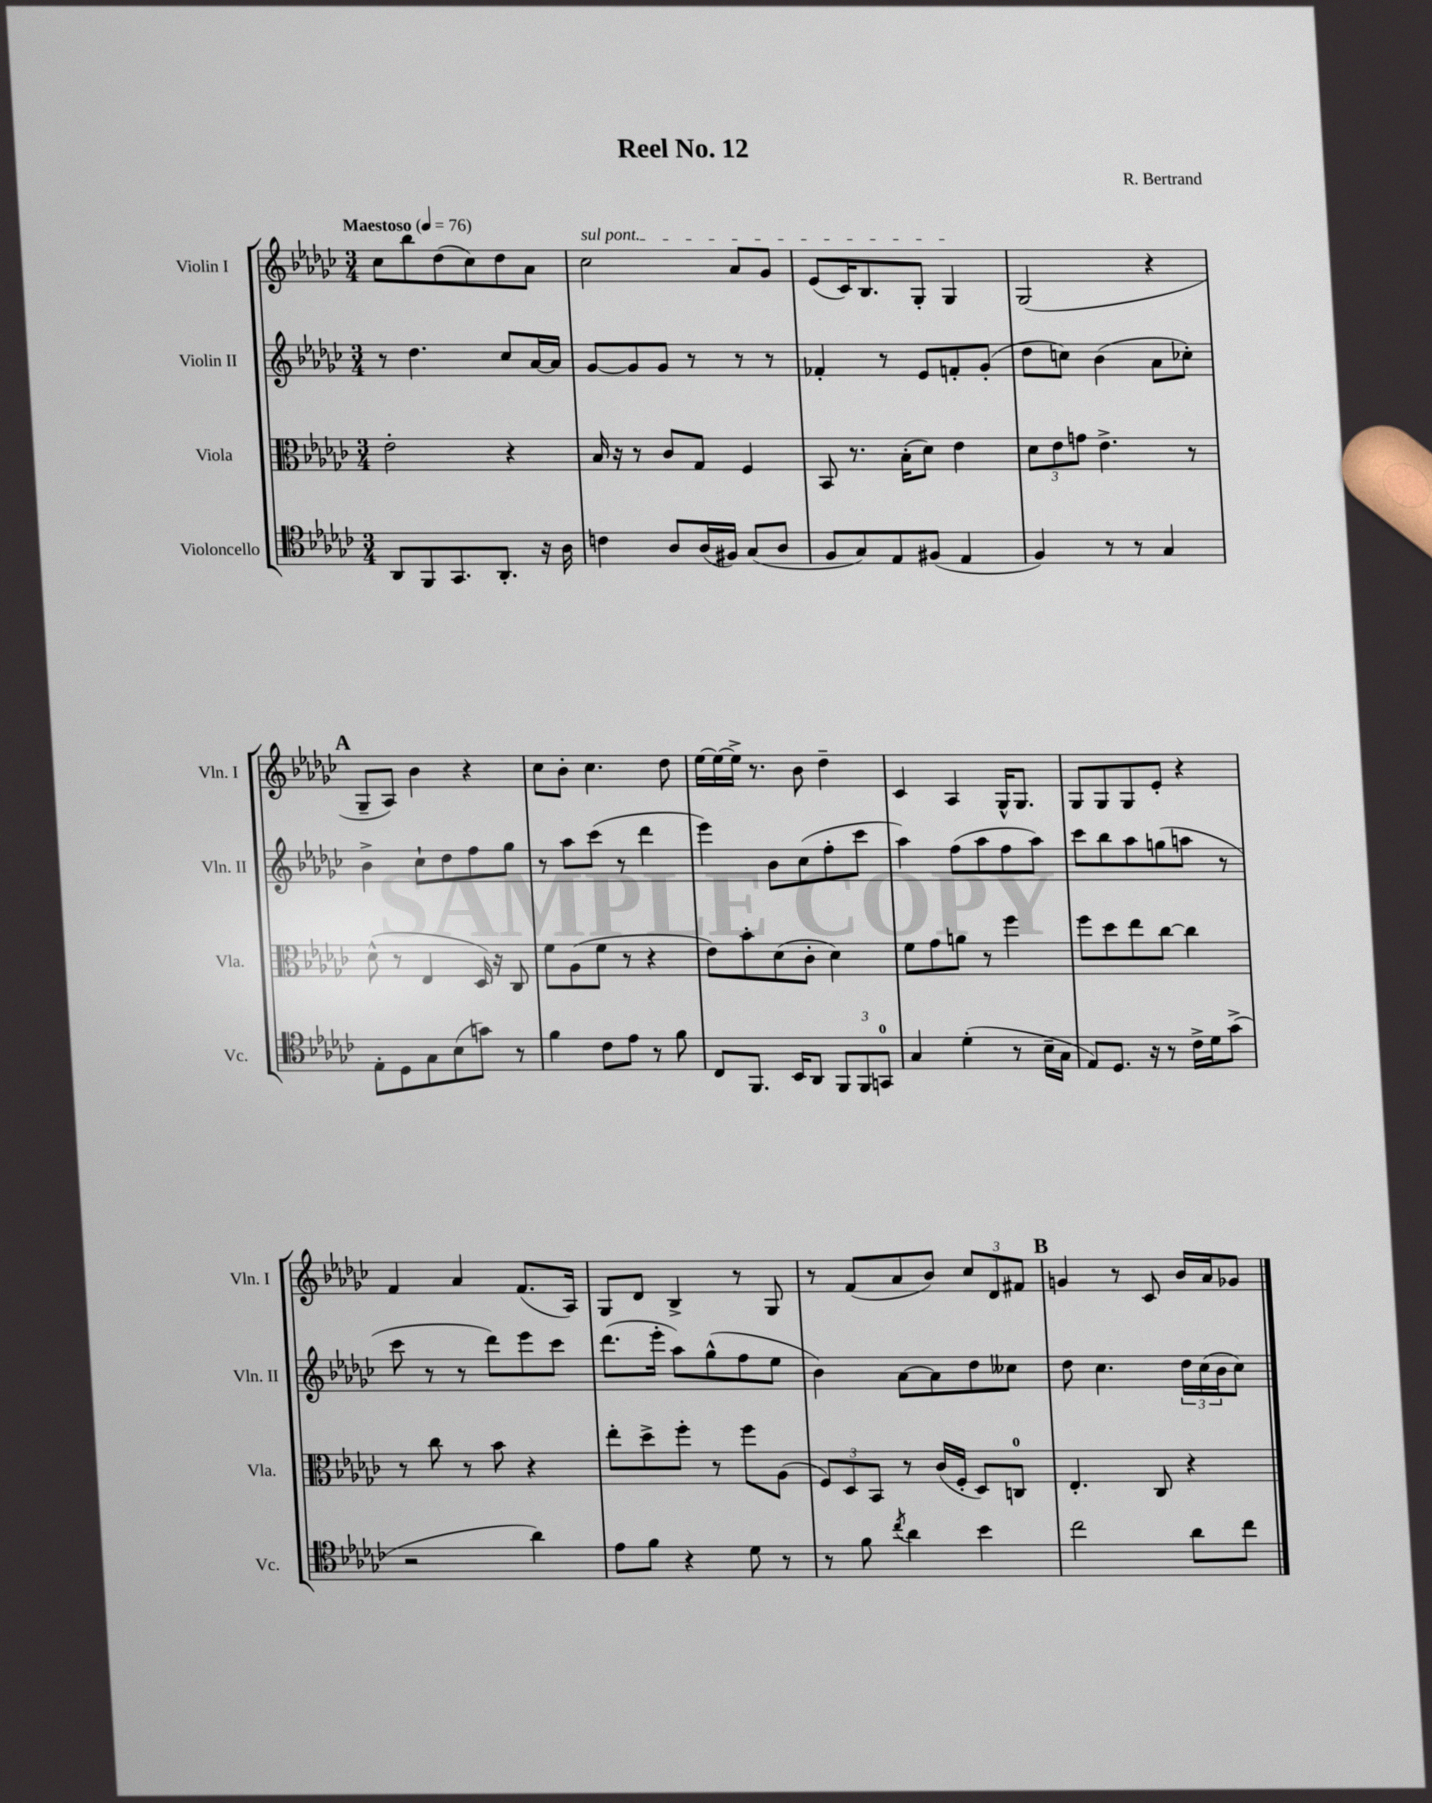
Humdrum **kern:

**kern	**kern	**kern	**kern
*staff4	*staff3	*staff2	*staff1
*clefC4	*clefC3	*clefG2	*clefG2
*k[b-e-a-d-g-c-]	*k[b-e-a-d-g-c-]	*k[b-e-a-d-g-c-]	*k[b-e-a-d-g-c-]
*M3/4	*M3/4	*M3/4	*M3/4
*MM76	*MM76	*MM76	*MM76
8AA-	2e-'	8r	8cc-
8FF	.	4.dd-	8bb-
8.GG-	.	.	(8dd-
.	.	.	8cc-)
8.AA-'	.	.	.
.	4r	8cc-	8dd-
16r	.	[16a-	8a-
16A-	.	16a-]	.
=	=	=	=
4c	16B-	[8g-	2cc-
.	16r	.	.
.	8r	8g-]	.
8A-	8c-	8g-	.
(16A-	8G-	8r	.
16F#)	.	.	.
(8G-	4F	8r	8a-
8A-	.	8r	8g-
=	=	=	=
8F	8BB-	4f-'	(8e-
8G-)	8.r	.	16c-)
.	.	.	8.B-
8E-	.	8r	.
.	(16B-'	.	.
(8F#	8d-)	8e-	8G-'
4E-	4e-	8f'	4G-
.	.	(8g-'	.
=	=	=	=
4F)	12d-	8dd-	(2G-
.	12e-	.	.
.	.	8cc)	.
.	12g	.	.
8r	4.e-^	(4b-	.
8r	.	.	.
4G-	.	8a-	4r
.	8r	8cc-')	.
=	=	=	=
8E-'	(8d-^^	4b-^	8G-~
8D-	8r	.	8A-)
8G-	4E-	8cc-`	4b-
(8B-	.	8dd-	.
8g)	16D-)	8ff	4r
.	16r	.	.
8r	8C-	8gg-	.
=	=	=	=
4f	8f	8r	8cc-
.	(8A-	8aa-	8b-'
8c-	8f	(8ccc-	4.cc-
8e-	8r	8r	.
8r	4r	4ddd-	.
8f	.	.	8dd-
=	=	=	=
8C-	8e-)	4eee-)	[16ee-
.	.	.	16ee-_
8.FF	8b-'	.	16ee-^]
.	.	.	8.r
.	(8d-	8b-	.
16BB-	.	.	.
8AA-	8c-'	(8cc-	8b-
12FF	4d-)	8ff'	4dd-~
12FF	.	.	.
.	.	8ccc-	.
12GG	.	.	.
=	=	=	=
4G-	8f	4aa-)	4c-
.	8g-	.	.
(4d-'	8a	(8ff	4A-
.	8r	8aa-	.
8r	4ff	8ff	16G-^^
.	.	.	8.G-
16B-~	.	8aa-)	.
16G-	.	.	.
=	=	=	=
8E-)	8ff	8ccc-	8G-
8.D-	8dd-	8bb-	8G-
.	8ee-	8aa-	8G-
16r	.	.	.
8r	[8cc-	(8gg	8e-'
16c-^	4cc-]	8aa	4r
16d-	.	.	.
(8g-^	.	8r	.
=	=	=	=
2r	8r	8ccc-	4f
.	8cc-	8r	.
.	8r	8r	4a-
.	8b-	8ddd-)	.
4a-)	4r	8eee-	(8.f
.	.	8ccc-	.
.	.	.	16A-)
=	=	=	=
8e-	8ee-'	(8.ddd-	8G-
8f	8dd-^	.	8d-
.	.	16eee-'	.
4r	8ff'	8aa-)	4B-^
.	8r	(8gg-^^	.
8d-	8ff	8ff	8r
8r	(8A-	8ee-	8G-
=	=	=	=
8r	12F)	4b-)	8r
.	12D-	.	.
8f	.	.	(8f
.	12BB-	.	.
8qcc-	.	.	.
4a-	8r	[8a-	8a-
.	(16c-	8a-]	8b-)
.	16F'	.	.
4b-	8D-)	8dd-	12cc-
.	.	.	12d-
.	8C	8cc--	.
.	.	.	12f#
=	=	=	=
2cc-	4.E-'	8dd-	4g
.	.	4.cc-	.
.	.	.	8r
.	8C-	.	8c-
8a-	4r	24dd-	16b-
.	.	(24cc-	.
.	.	.	16a-
.	.	24b-	.
8cc-	.	8cc-)	8g-
==	==	==	==
*-	*-	*-	*-
